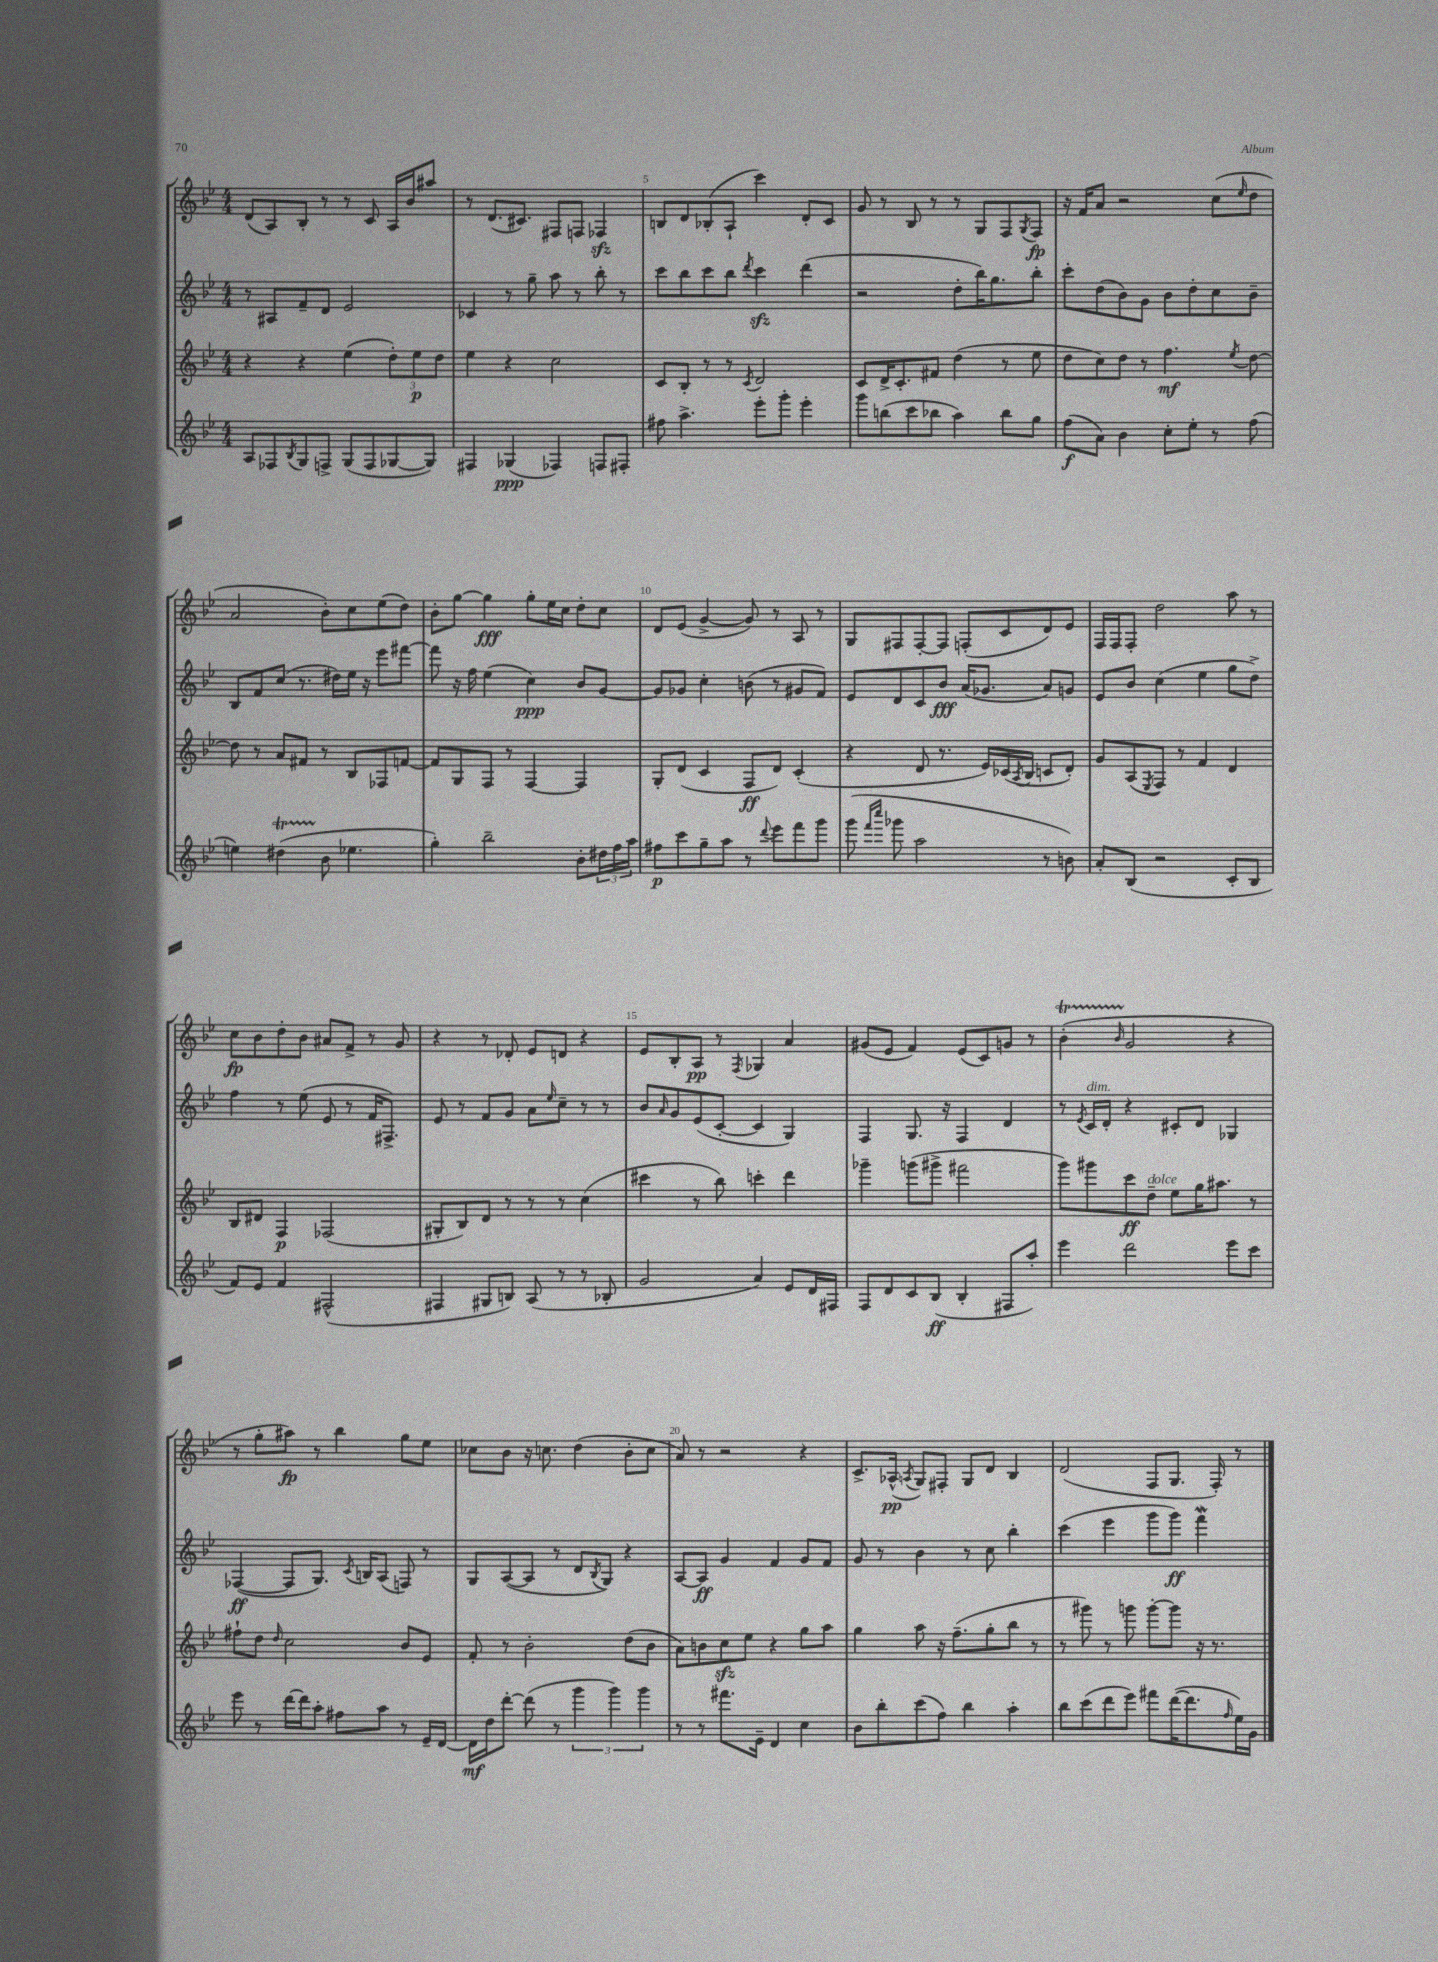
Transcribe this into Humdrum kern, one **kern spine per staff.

**kern	**dynam	**kern	**dynam	**kern	**dynam	**kern	**dynam
*part4	*part4	*part3	*part3	*part2	*part2	*part1	*part1
*staff4	*staff4	*staff3	*staff3	*staff2	*staff2	*staff1	*staff1
*clefG2	*	*clefG2	*	*clefG2	*	*clefG2	*
*k[b-e-]	*	*k[b-e-]	*	*k[b-e-]	*	*k[b-e-]	*
*M4/4	*	*M4/4	*	*M4/4	*	*M4/4	*
=3	=3	=3	=3	=3	=3	=3	=3
8A/L	.	4r	.	8r	.	(8d/L	.
8F-X/	.	.	.	8A#X/L	.	8A/)	.
8qB-/	.	.	.	.	.	.	.
8G/	.	4r	.	8f~/	.	8B-'/J	.
8Fn^/J	.	.	.	8d/J	.	8r	.
(8G/L	.	(4ee-\	.	2e-/	.	8r	.
8F/	.	.	.	.	.	8c/	.
[8G-X/	.	12dd'\L)	.	.	.	16A/LL	.
.	.	.	.	.	.	16b-/J	.
.	.	12ee-\	p	.	.	.	.
8G-/J])	.	.	.	.	.	8aa#X/J	.
.	.	12dd\J	.	.	.	.	.
=4	=4	=4	=4	=4	=4	=4	=4
4F#X/	.	4ee-\	.	4c-X/	.	8r	.
.	.	.	.	.	.	(8.d/L	.
(4G-X/	ppp	4r	.	8r	.	.	.
.	.	.	.	.	.	8.c#X/J)	.
.	.	.	.	8gg~\	.	.	.
4F-X/)	.	2cc\	.	8aa\	.	8F#X/L	.
.	.	.	.	8r	.	8Fn/J	.
8Fn/L	.	.	.	8bb-'\	.	4F-Xzz/	.
8F#X'/J	.	.	.	8r	.	.	.
=5	=5	=5	=5	=5	=5	=5	=5
8ff#X\	.	8c/L	.	8ccc\L	.	8Bn/L	.
4.aa^\	.	8B-'/J	.	8bb-\	.	8d/	.
.	.	8r	.	8ccc\	.	(8B-X'/	.
.	.	8r	.	8bb-\J	.	8A`/J	.
.	.	8qc/	.	8qddd/	.	.	.
8eee-'\L	.	2d/	.	4ccczz\	.	4ccc\)	.
8ggg'\J	.	.	.	.	.	.	.
4eee-'\	.	.	.	(4ddd\	.	8d'/L	.
.	.	.	.	.	.	8c/J	.
=6	=6	=6	=6	=6	=6	=6	=6
8ggg\L	.	8c/L	.	2r	.	8g/	.
(8bbn\	.	16d^/K	.	.	.	8r	.
.	.	8.c'/	.	.	.	.	.
8ccc\	.	.	.	.	.	8B-/	.
8bb-X\J	.	8f#X/J	.	.	.	8r	.
4aa\)	.	(4dd\	.	8dd'\L	.	8r	.
.	.	.	.	16bb-\K)	.	8G/L	.
.	.	.	.	8.gg\	.	.	.
8bb-\L	.	8r	.	.	.	8F/	.
.	.	.	.	.	.	8qG/	.
8gg\J	.	8ee-\	.	8bb-'\J	.	8F/J	fp
=7	=7	=7	=7	=7	=7	=7	=7
(8ff\L	f	8dd\L	.	8ccc'\L	.	16r	.
.	.	.	.	.	.	16f/KL	.
8a\J)	.	8cc\)	.	(8dd\	.	8a/J	.
4b-\	.	8dd\J	.	8b-\)	.	2r	.
.	.	8r	.	8g\J	.	.	.
8cc'\L	.	4.ff\	mf	8b-\L	.	.	.
8ee-'\J	.	.	.	8dd'\	.	.	.
8r	.	.	.	8cc\	.	(8cc\L	.
.	.	8qee-/	.	.	.	16qqee-/	.
(8ff\	.	[8dd\	.	8b-~\J	.	8dd\J	.
!!LO:LB:g=z
=8	=8	=8	=8	=8	=8	=8	=8
4een\)	.	8dd\]	.	8B-/L	.	2a/	.
.	.	8r	.	8f/	.	.	.
(4dd#Xt\	.	8a/L	.	(8cc/J	.	.	.
.	.	8f#X/J	.	8.r	.	.	.
8b-\	.	8r	.	.	.	8b-'\L)	.
.	.	.	.	16dd#X\LL)	.	.	.
4.ee-X\	.	8B-/L	.	16ee-\JJ	.	8cc\	.
.	.	.	.	16r	.	.	.
.	.	8F-X/	.	8eee-\L	.	(8ee-\	.
.	.	[8fn/J	.	[8fff#X\J	.	8dd\J)	.
=9	=9	=9	=9	=9	=9	=9	=9
4gg'\)	.	8f/L]	.	8fff#\]	.	8b-'\L	.
.	.	8G/	.	16r	.	[8gg\J	.
.	.	.	.	16ff\	.	.	.
2bb-~\	.	8F/J	.	(4ee-\	.	4gg\]	fff
.	.	8r	.	.	.	.	.
.	.	[4F/	.	4cc\)	ppp	8gg'\L	.
.	.	.	.	.	.	16ee-\L	.
.	.	.	.	.	.	16cc\JJ	.
8b-'\L	.	4F/]	.	8b-/L	.	8dd'\L	.
24dd#X\L	.	.	.	[8g/J	.	8cc\J	.
24ff\	.	.	.	.	.	.	.
24aa\JJ	.	.	.	.	.	.	.
=10	=10	=10	=10	=10	=10	=10	=10
8ff#X\L	p	8G'/L	.	8g/L]	.	8d/L	.
8ccc\	.	(8d/J	.	8g-X/J	.	(8e-/J	.
8gg~\	.	4c/	.	4cc'\	.	[4g^/	.
8aa\J	.	.	.	.	.	.	.
8r	.	8F/L	ff	(8bn\	.	8g/])	.
8qqddd/	.	.	.	.	.	.	.
8eee-\L	.	8d/J)	.	8r	.	8r	.
8fff\	.	(4c'/	.	8g#X/L	.	8A/	.
8ggg\J	.	.	.	8f/J)	.	8r	.
=11	=11	=11	=11	=11	=11	=11	=11
(8ggg\	.	4r	.	8e-/L	.	8G/L	.
16qqfff/LL	.	.	.	.	.	.	.
16qqcccc/JJ	.	.	.	.	.	.	.
8ggg-X\	.	.	.	8d/	.	8F#X/	.
2aa\	.	8d/	.	8c/	.	[8F#'/	.
.	.	8.r	.	8b-/J	fff	8F#/J]	.
.	.	.	.	(16a/KL	.	(8Fn'/L	.
.	.	16e-/LL)	.	8.g-X/J	.	.	.
.	.	(16c-X/	.	.	.	8c/	.
.	.	8qA/	.	.	.	.	.
.	.	16B-/JJ	.	.	.	.	.
8r	.	8cn/L	.	8a/L)	.	8d/)	.
8bn\)	.	8d'/J)	.	8gn/J	.	8e-/J	.
=12	=12	=12	=12	=12	=12	=12	=12
8a'/L	.	8g/L	.	8e-/L	.	16F/LL	.
.	.	.	.	.	.	16F/J	.
(8B-/J	.	(8A/	.	8b-/J	.	8F'/J	.
.	.	8qE-/	.	.	.	.	.
2r	.	8F/J)	.	(4cc\	.	2dd\	.
.	.	8r	.	.	.	.	.
.	.	4f/	.	4ee-\	.	.	.
8c'/L	.	4d/	.	8gg\L	.	8aa\	.
8B-/J	.	.	.	8dd^\J)	.	8r	.
!!LO:LB:g=z
=13	=13	=13	=13	=13	=13	=13	=13
8f/L)	.	8B-/L	.	4ff\	.	8cc\L	fp
8e-/J	.	8d#X/J	.	.	.	8b-\	.
4f/	.	4F/	p	8r	.	8dd'\	.
.	.	.	.	(8ee-\	.	8b-\J	.
(2F#X^^/	.	(2F-X/	.	8e-/	.	8a#X/L	.
.	.	.	.	8r	.	8f^/J	.
.	.	.	.	16f/KL	.	8r	.
.	.	.	.	8.F#X^/J)	.	.	.
.	.	.	.	.	.	8g/	.
=14	=14	=14	=14	=14	=14	=14	=14
4F#X/	.	8G#X'/L	.	8e-/	.	4r	.
.	.	8B-/)	.	8r	.	.	.
8G#X/L	.	8d/J	.	8f/L	.	8r	.
8Bn/J)	.	8r	.	8g/J	.	8d-X'/	.
(8A/	.	8r	.	8a\L	.	8e-/L	.
.	.	.	.	16qqee-/	.	.	.
8r	.	8r	.	8cc~\J	.	8dn/J	.
8r	.	(4cc\	.	8r	.	4r	.
8B-X'/	.	.	.	8r	.	.	.
=15	=15	=15	=15	=15	=15	=15	=15
2g/	.	4ccc#X\	.	8b-/L	.	8e-/L	.
.	.	.	.	16qqa/	.	.	.
.	.	.	.	8g/	.	8B-'/	.
.	.	8r	.	(8e-/	.	8A/J	pp
.	.	8bb-\)	.	[8c'/J	.	8r	.
.	.	.	.	.	.	8qF/	.
4a/)	.	4cccn'\	.	4c/]	.	4G-X/	.
8e-/L	.	4ddd\	.	4G/)	.	4a/	.
16d/L	.	.	.	.	.	.	.
16F#X/JJ	.	.	.	.	.	.	.
=16	=16	=16	=16	=16	=16	=16	=16
8F/L	.	4ggg-X~\	.	4F/	.	(8g#X/L	.
8d/	.	.	.	.	.	8e-/J	.
8c/	.	(8gggn\L	.	8.G/	.	4f/)	.
(8B-/J	ff	8ggg#X^\J	.	.	.	.	.
.	.	.	.	16r	.	.	.
4B-'/	.	2fff#X\	.	4F/	.	(8e-/L	.
.	.	.	.	.	.	8c/)	.
8F#X/L	.	.	.	4d/	.	8gn/J	.
8aa'/J)	.	.	.	.	.	8r	.
=17	=17	=17	=17	=17	=17	=17	=17
4eee-\	.	8ggg\L)	.	8r	.	(4b-T'\	.
.	.	.	.	8qe-/	.	.	.
!	!	!	!	!LO:TX:a:i:t=dim.	!	!	!
.	.	8ggg#X\	.	16c/LL	.	.	.
.	.	.	.	16d'/JJ	.	.	.
.	.	.	.	.	.	16qqb-/	.
2ddd\	.	8ccc\	ff	4r	.	2g/	.
!	!	!LO:TX:a:i:t=dolce	!	!	!	!	!
.	.	8dd~\J	.	.	.	.	.
.	.	8ee-\L	.	8c#X'/L	.	.	.
.	.	16gg\K	.	8d/J	.	.	.
.	.	8.aa#X\J	.	.	.	.	.
8eee-\L	.	.	.	4G-X/	.	4r	.
8ccc\J	.	8r	.	.	.	.	.
!!LO:LB:g=z
=18	=18	=18	=18	=18	=18	=18	=18
8eee-\	.	8ff#X`\L	.	([4F-X/	ff	8r	.
8r	.	8dd\J	.	.	.	8gg'\L	.
.	.	16qqdd/	.	.	.	.	.
[16ddd\LL	.	2cc\	.	8F-/L]	.	8aa#X\J)	fp
16ddd\J]	.	.	.	.	.	.	.
8aa'\J	.	.	.	8.G/J)	.	8r	.
8ff#X\L	.	.	.	.	.	4bb-\	.
.	.	.	.	8qc/	.	.	.
.	.	.	.	16Bn/KL	.	.	.
8aa\J	.	.	.	(8A/J	.	.	.
8r	.	8b-/L	.	8Fn/)	.	8gg\L	.
16e-~/LL	.	8e-/J	.	8r	.	8ee-\J	.
[16d/JJ	.	.	.	.	.	.	.
=19	=19	=19	=19	=19	=19	=19	=19
16d\LL]	mf	8f'/	.	8G/L	.	8cc-X\L	.
16dd\J	.	.	.	.	.	.	.
[8ddd'\J	.	8r	.	([8A/	.	8b-\J	.
(8ddd\]	.	2b-'\	.	8A/J]	.	16r	.
.	.	.	.	.	.	8.ccn\	.
8r	.	.	.	8r	.	.	.
6ggg\	.	.	.	8d/L	.	(4dd\	.
.	.	.	.	8qB-/	.	.	.
.	.	.	.	8G/J)	.	.	.
6ggg\)	.	.	.	.	.	.	.
.	.	(8dd\L	.	4r	.	8b-'\L	.
6ggg\	.	.	.	.	.	.	.
.	.	8b-\J	.	.	.	8cc\J	.
=20	=20	=20	=20	=20	=20	=20	=20
8r	.	8a\L)	.	[8A/L	.	8a/)	.
8r	.	8bn\	.	8A/J]	ff	8r	.
8.fff#X\L	.	8cczz\	.	4g/	.	2r	.
.	.	8ee-\J	.	.	.	.	.
16e-~\Jk	.	.	.	.	.	.	.
4d/	.	4r	.	4f/	.	.	.
4cc\	.	8gg\L	.	8g/L	.	4r	.
.	.	8aa\J	.	8f/J	.	.	.
=21	=21	=21	=21	=21	=21	=21	=21
8b-\L	.	4gg\	.	8g/	.	8.c^/L	.
8bb-'\	.	.	.	8r	.	.	.
.	.	.	.	.	.	(16A-X^^/Jk	pp
.	.	.	.	.	.	8qAn/	.
(8ccc\	.	8aa\	.	4b-\	.	8G/L)	.
8ff\J)	.	16r	.	.	.	8F#X'/J	.
.	.	(8.ff~\L	.	.	.	.	.
4bb-\	.	.	.	8r	.	8G/L	.
.	.	8gg'\	.	8cc\	.	8d/J	.
4aa'\	.	8bb-\J	.	4bb-'\	.	4B-/	.
.	.	8r	.	.	.	.	.
=22	=22	=22	=22	=22	=22	=22	=22
8bb-\L	.	8r	.	(4ccc\	.	(2d/	.
(8ccc\	.	8ggg#X\)	.	.	.	.	.
8ddd\	.	8r	.	4eee-\	.	.	.
8eee-\J)	.	8gggn\	.	.	.	.	.
8fff#X\L	.	[8ggg'\L	.	8ggg\L	.	8F/L	.
([16ddd\K	.	8ggg\J]	.	8ggg\J)	ff	8.G/J	.
8.ddd\]	.	.	.	.	.	.	.
.	.	16r	.	4fffW\	.	.	.
.	.	8.r	.	.	.	16F'/)	.
16qqff/	.	.	.	.	.	.	.
16ee-\L)	.	.	.	.	.	8r	.
16g\JJ	.	.	.	.	.	.	.
==	==	==	==	==	==	==	==
*-	*-	*-	*-	*-	*-	*-	*-
